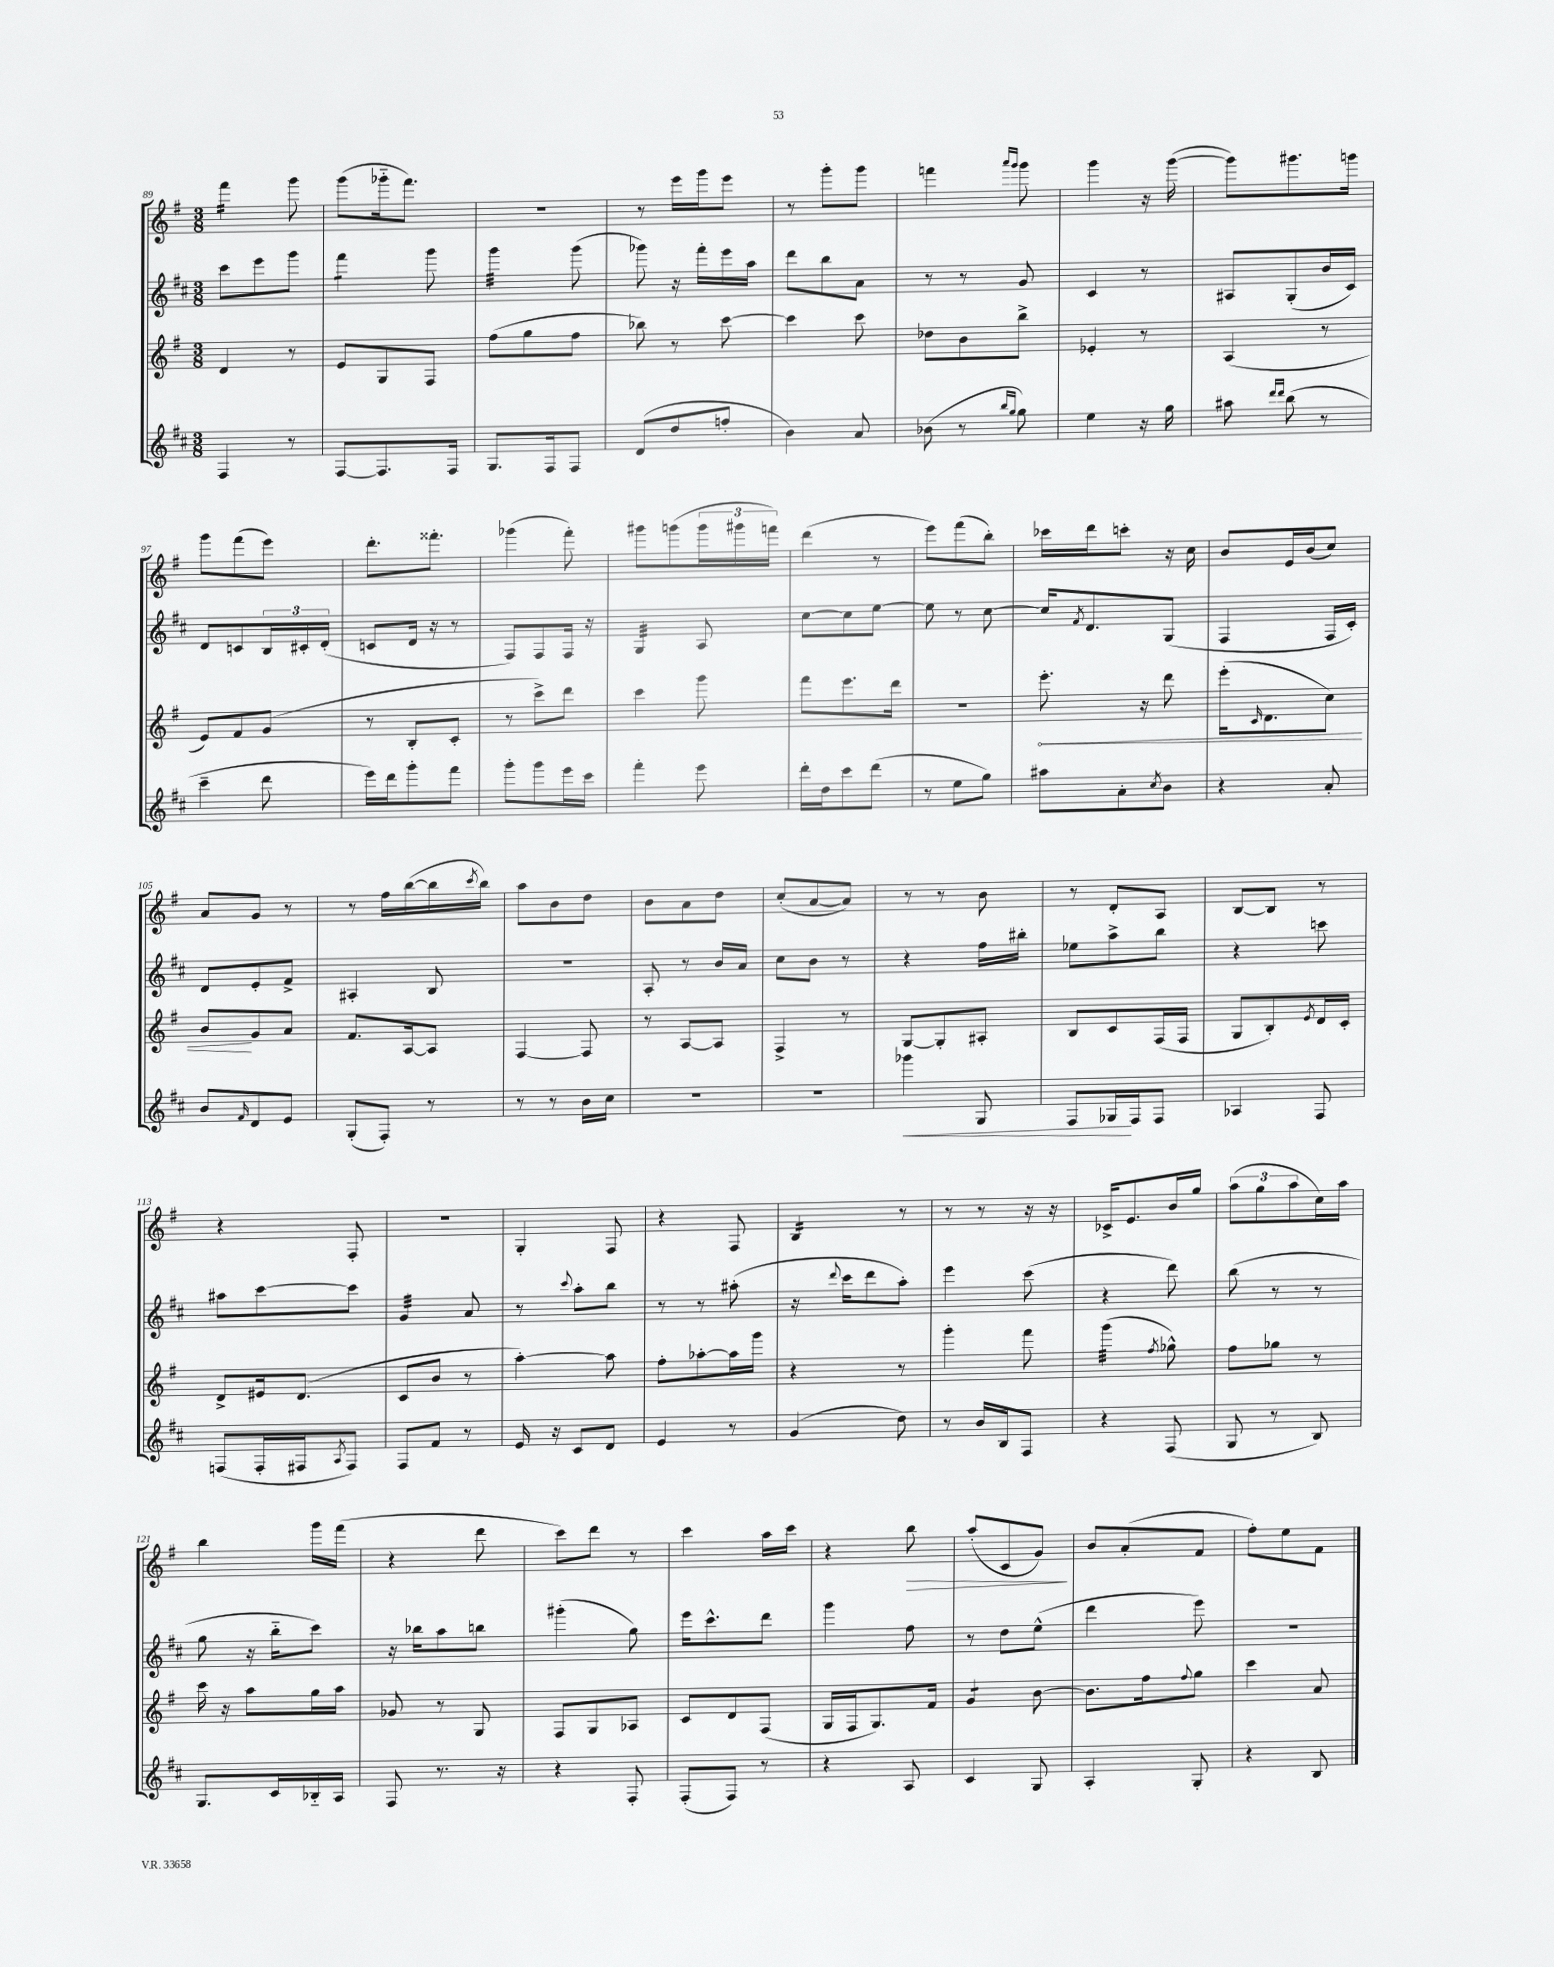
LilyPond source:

<<
\new StaffGroup <<
\new Staff = "s0" {
    \clef treble \key g \major \numericTimeSignature \time 3/8
    fis'''4:16 g'''8 |
    g'''8( ges'''16-_ fis'''8.) |
    r4. |
    r8 e'''16 g'''16 e'''8 |
    r8 g'''8-. g'''8 |
    f'''4 \grace { a'''16 g'''16 } g'''8 |
    g'''4 r16 g'''16~( |
    g'''8) gis'''8. g'''16 |
    g'''8 fis'''8( e'''8) |
    d'''8.-. fisis'''8.-. |
    ges'''4( fis'''8-.) |
    gis'''8 g'''8( \tuplet 3/2 { g'''16 gis'''16 f'''16) } |
    d'''4( r8 |
    e'''8) fis'''8( b''8-.) |
    ces'''16 d'''16 c'''8-. r16 c''16 |
    b'8 e'16 b'16( c''8) |
    a'8 g'8 r8 |
    r8 fis''16 b''16~( b''16 \acciaccatura { c'''8 } b''16) |
    a''8 b'8 d''8 |
    b'8 a'8 d''8 |
    c''8-.( a'8~ a'8) |
    r8 r8 b'8 |
    r8 d'8-. a8 |
    b8~ b8 r8 |
    r4 fis8-. |
    R4. |
    g4-. fis8 |
    r4 fis8 |
    b4:16 r8 |
    r8 r8 r16 r16 |
    ces'16-> e'8. b'16 g''16 |
    \tuplet 3/2 { a''8( g''8 a''8 } c''16) a''16 |
    b''4 g'''16 fis'''16( |
    r4 d'''8 |
    c'''8) d'''8 r8 |
    c'''4 a''16 c'''16 |
    r4 b''8\> |
    a''8-.( c'8 g'8\!) |
    b'8 a'8-.( fis'8 |
    fis''8-.) e''8 fis'8 \bar "|." |
}
\new Staff = "s1" {
    \clef treble \key d \major \numericTimeSignature \time 3/8
    cis'''8 e'''8 g'''8 |
    fis'''4:8 g'''8 |
    g'''4:32 g'''8( |
    ges'''8) r16 fis'''16-. e'''16 a''16 |
    d'''8 b''8 a'8 |
    r8 r8 g'8 |
    cis'4 r8 |
    ais8 g8-.( b'16 cis'16) |
    d'8 c'8 \tuplet 3/2 { b16 cis'16-. d'16-.( } |
    c'8 d'16 r16 r8 |
    fis8) fis8 fis16 r16 |
    g4:32 a8 |
    cis''8~ cis''8 e''8~ |
    e''8 r8 cis''8~ |
    cis''16 \acciaccatura { fis'8 } d'8. g8( |
    fis4 fis16 cis'16-.) |
    d'8 e'8-. fis'8-> |
    ais4-. b8 |
    R4. |
    a8-. r8 b'16 a'16 |
    cis''8 b'8 r8 |
    r4 fis''16 bis''16-. |
    ees''8 a''8-> b''8 |
    r4 c'''8 |
    ais''8 cis'''8~ cis'''8 |
    g'4:32 a'8 |
    r8 \appoggiatura { cis'''8 } a''8-. b''8 |
    r8 r8 ais''8-.( |
    r16 \appoggiatura { d'''8 } cis'''16 d'''8 a''8-.) |
    e'''4 cis'''8( |
    r4 d'''8) |
    b''8( r8 r8 |
    g''8 r16 b''16-_ cis'''8) |
    r16 bes''16 a''8 b''8 |
    gis'''4-.( g''8) |
    e'''16 cis'''8.-^ d'''8 |
    g'''4 fis''8 |
    r8 d''8 e''8-^( |
    d'''4 e'''8) |
    R4. \bar "|." |
}
\new Staff = "s2" {
    \clef treble \key g \major \numericTimeSignature \time 3/8
    d'4 r8 |
    e'8 g8 fis8 |
    fis''8( g''8 fis''8 |
    bes''8) r8 c'''8~ |
    c'''4 c'''8 |
    des''8 b'8 b''8-> |
    ees'4-. r8 |
    a4( r8 |
    e'8) fis'8 g'8( |
    r8 b8-. c'8-. |
    r8 c'''8->) d'''8 |
    c'''4 g'''8 |
    fis'''8 e'''8. d'''16 |
    R4. |
    \once \override Hairpin.circled-tip = ##t e'''8.-.\< r16 d'''8 |
    e'''16-.( \grace { c'16 } d'8. c''8) |
    b'8\! g'8 a'8 |
    fis'8. a16~ a8 |
    fis4~ fis8 |
    r8 a8~ a8 |
    fis4-> r8 |
    g8~ g8-. ais8-. |
    b8 c'8 fis16( fis16 |
    g8 b8-.) \acciaccatura { e'8 } d'16 c'16-. |
    d'8-> eis'16 d'8.( |
    c'8 b'8 r8 |
    a''4~-.) a''8 |
    fis''8-. aes''8~-. aes''16 g'''16 |
    r4 r8 |
    g'''4-. fis'''8 |
    g'''4:32( \acciaccatura { fis''8 } ges''8-^) |
    fis''8 ges''8 r8 |
    c'''16 r16 a''8 g''16 a''16 |
    ges'8 r8 g8 |
    fis8 g8 aes8 |
    c'8 d'8 fis8( |
    g16 fis16 g8.) fis'16 |
    g'4:8 b'8~ |
    b'8. fis''16 \appoggiatura { fis''8 } g''8 |
    c'''4 a'8 \bar "|." |
}
\new Staff = "s3" {
    \clef treble \key d \major \numericTimeSignature \time 3/8
    fis4 r8 |
    fis8~ fis8. fis16 |
    g8. fis16 fis8 |
    d'8( d''8 f''8-. |
    b'4) a'8 |
    bes'8( r8 \grace { b''16 g''16 } g''8) |
    e''4 r16 g''16 |
    ais''8 \grace { d'''16 d'''16 } b''8( r8 |
    cis'''4-- d'''8 |
    e'''16) d'''16 g'''8-. fis'''8 |
    g'''8-. g'''8 e'''16 cis'''16 |
    fis'''4-. e'''8 |
    d'''16-. d''16 cis'''8 d'''8( |
    r8 e''8 g''8) |
    ais''8 a'8-. \acciaccatura { cis''8 } b'8 |
    r4 a'8-. |
    b'8 \grace { fis'16 } d'8 e'8 |
    g8-.( fis8-.) r8 |
    r8 r8 b'16 cis''16 |
    R4. |
    R4. |
    ges'''4\< g8 |
    fis8 ges16\! fis16 fis8 |
    aes4 fis8 |
    f8( f16-. fis16 \acciaccatura { a8 } fis8) |
    fis8 fis'8 r8 |
    e'16 r16 cis'8 d'8 |
    e'4 r8 |
    g'4( d''8) |
    r8 b'16 b16 fis8 |
    r4 fis8( |
    g8 r8 b8) |
    g8. cis'16 bes16-_ a16 |
    fis8 r8. r16 |
    r4 fis8-. |
    fis8-.( fis8) r8 |
    r4 a8 |
    cis'4 g8 |
    a4-. g8-. |
    r4 b8 \bar "|." |
}
>>
>>
\layout { \context { \Score currentBarNumber = #89 } }
